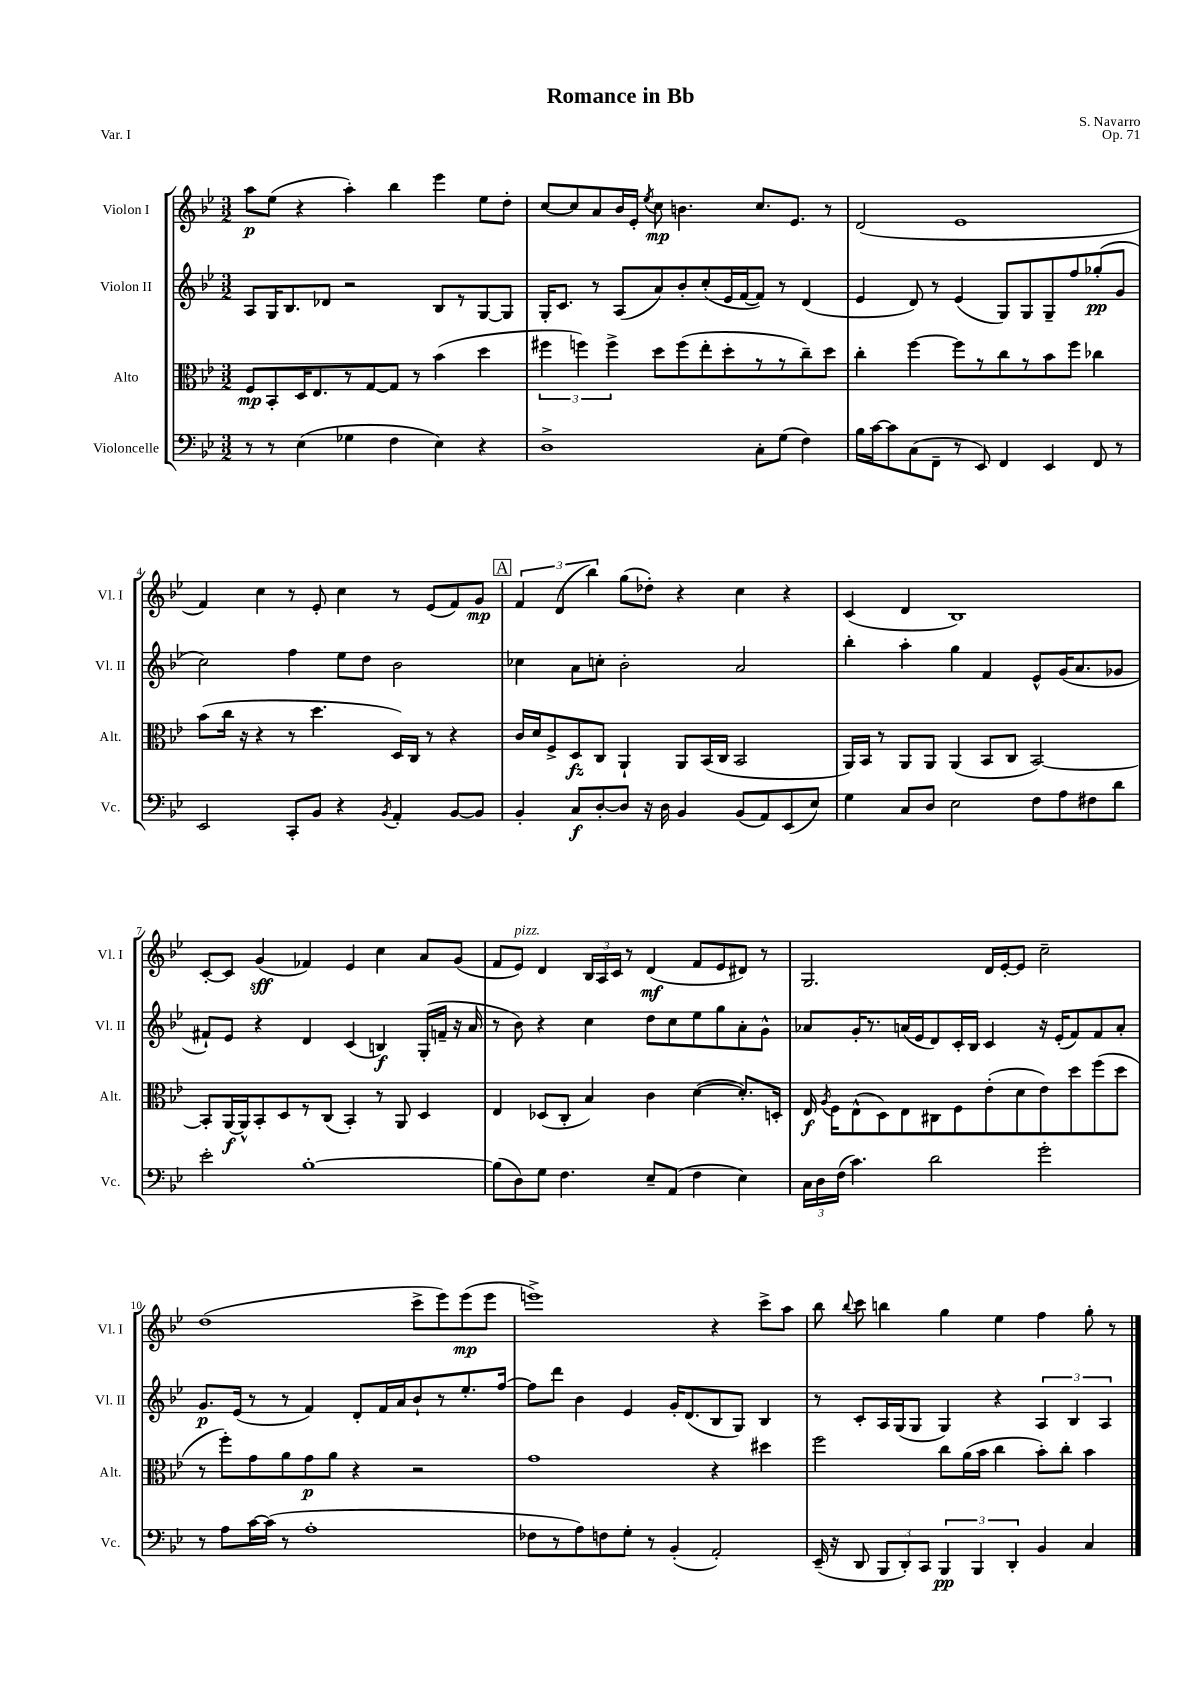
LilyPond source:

\header { title = "Romance in Bb" composer = "S. Navarro" opus = "Op. 71" piece = "Var. I" }
<<
\new StaffGroup <<
\new Staff = "s0" \with { instrumentName = "Violon I" shortInstrumentName = "Vl. I" } {
    \clef treble \key bes \major \numericTimeSignature \time 3/2
    \autoBeamOff a''8[\p ees''8]( r4 a''4-.) bes''4 ees'''4 ees''8[ d''8]-. |
    c''8[~ c''8 a'8 bes'16 ees'16]-. \acciaccatura { ees''8 } c''8\mp b'4. c''8.[ ees'8.] r8 |
    d'2( ees'1 |
    f'4) c''4 r8 ees'8-. c''4 r8 ees'8[( f'8) g'8]\mp |
    \mark \markup { \box "A" } \tuplet 3/2 { f'4 d'4( bes''4) } g''8[( des''8]-.) r4 c''4 r4 |
    c'4( d'4 bes1) |
    c'8[~-. c'8] g'4\sff( fes'4) ees'4 c''4 a'8[ g'8]( |
    f'8[ ees'8]^\markup { \italic "pizz." }) d'4 \tuplet 3/2 { bes16[ a16 c'16] } r8 d'4\mf( f'8[ ees'8 dis'8]) r8 |
    g2. d'16[ ees'16~-. ees'8] c''2-- |
    d''1( c'''8[-> ees'''8) ees'''8\mp( ees'''8] |
    e'''1->) r4 c'''8[-> a''8] |
    bes''8 \appoggiatura { bes''8 } c'''8 b''4 g''4 ees''4 f''4 g''8-. r8 \bar "|." |
}
\new Staff = "s1" \with { instrumentName = "Violon II" shortInstrumentName = "Vl. II" } {
    \clef treble \key bes \major \numericTimeSignature \time 3/2
    \autoBeamOff a8[ g16 bes8. des'8] r2 bes8[ r8 g8~ g8] |
    g16[-. c'8.] r8 a8[( a'8) bes'8-. c''8-.( ees'16 f'16~ f'8]) r8 d'4( |
    ees'4 d'8) r8 ees'4( g8[) g8 g8-- f''8 ges''8-.\pp( g'8] |
    c''2) f''4 ees''8[ d''8] bes'2 |
    \mark \markup { \box "A" } ces''4 a'8[ c''8]-. bes'2-. a'2 |
    bes''4-. a''4-. g''4 f'4 ees'8[-^ g'16( a'8. ges'8] |
    fis'8[-!) ees'8] r4 d'4 c'4( b4\f) g16[-.( f'16]-- r16 a'16 |
    r8 bes'8) r4 c''4 d''8[ c''8 ees''8 g''8 a'8-. g'8]-^ |
    aes'8[ g'16-. r8. a'16( ees'16 d'8) c'16-. bes16] c'4 r16 ees'16[-.( f'8) f'8 a'8]-. |
    g'8.[\p ees'16]( r8 r8 f'4) d'8[-. f'16 a'16 bes'8-! r8 ees''8.-. f''16]~ |
    f''8[ d'''8] bes'4 ees'4 g'16[-. d'8.( bes8 g8]) bes4 |
    r8 c'8[-. a16 g16( g8] g4) r4 \tuplet 3/2 { a4 bes4 a4 } \bar "|." |
}
\new Staff = "s2" \with { instrumentName = "Alto" shortInstrumentName = "Alt." } {
    \clef alto \key bes \major \numericTimeSignature \time 3/2
    \autoBeamOff f8[\mp bes,8-. d16 ees8. r8 g8~ g8] r8 bes'4( d''4 |
    \tuplet 3/2 { fis''4 f''4) f''4-> } d''8[ f''8( ees''8-. d''8-. r8 r8 c''8--) d''8] |
    c''4-. f''4~ f''8[ r8 c''8 r8 bes'8 f''8] ces''4 |
    bes'8[( c''16] r16 r4 r8 d''4. d16[) c16] r8 r4 |
    \mark \markup { \box "A" } c'16[ d'16 f8-> d8\fz c8] a,4-! a,8[ bes,16( c16] bes,2 |
    a,16[) bes,16] r8 a,8[ a,8] a,4( bes,8[ c8] bes,2~) |
    bes,8[-. a,16~\f a,16-^ bes,8-. d8 r8 c8]( bes,4-.) r8 a,8 d4 |
    ees4 des8[( c8]-. bes4) c'4 d'4~( d'8.[-.) d16]-. |
    ees16\f \acciaccatura { a8 } f16[ ees8-^( d8) ees8 cis8 f8 ees'8-.( d'8 ees'8) d''8 f''8( d''8] |
    r8 f''8[-.) g'8 a'8 g'8\p a'8] r4 r2 |
    g'1 r4 dis''4 |
    f''2 c''8[ a'16( bes'16] c''4 bes'8[-.) c''8]-. bes'4 \bar "|." |
}
\new Staff = "s3" \with { instrumentName = "Violoncelle" shortInstrumentName = "Vc." } {
    \clef bass \key bes \major \numericTimeSignature \time 3/2
    \autoBeamOff r8 r8 ees4( ges4 f4 ees4) r4 |
    d1-> c8[-. g8]( f4) |
    bes16[ c'16~ c'8 c8( f,8]-- r8 ees,8) f,4 ees,4 f,8 r8 |
    ees,2 c,8[-. bes,8] r4 \acciaccatura { bes,8 } a,4-. bes,8[~ bes,8] |
    \mark \markup { \box "A" } bes,4-. c8[\f d8~-. d8] r16 d16 bes,4 bes,8[( a,8) ees,8( ees8]) |
    g4 c8[ d8] ees2 f8[ a8 fis8 d'8] |
    ees'2-. bes1~-. |
    bes8[( d8) g8] f4. ees8[-- a,8]( f4 ees4) |
    \tuplet 3/2 { c16[ d16 f16]( } c'4.) d'2 g'2-. |
    r8 a8[ c'16~ c'16]( r8 a1-. |
    fes8[ r8 a8) f8 g8]-. r8 bes,4-.( a,2-.) |
    ees,16--( r16 d,8 \tuplet 3/2 { bes,,8[ d,8-.) c,8] } \tuplet 3/2 { bes,,4\pp bes,,4 d,4-. } bes,4 c4 \bar "|." |
}
>>
>>
